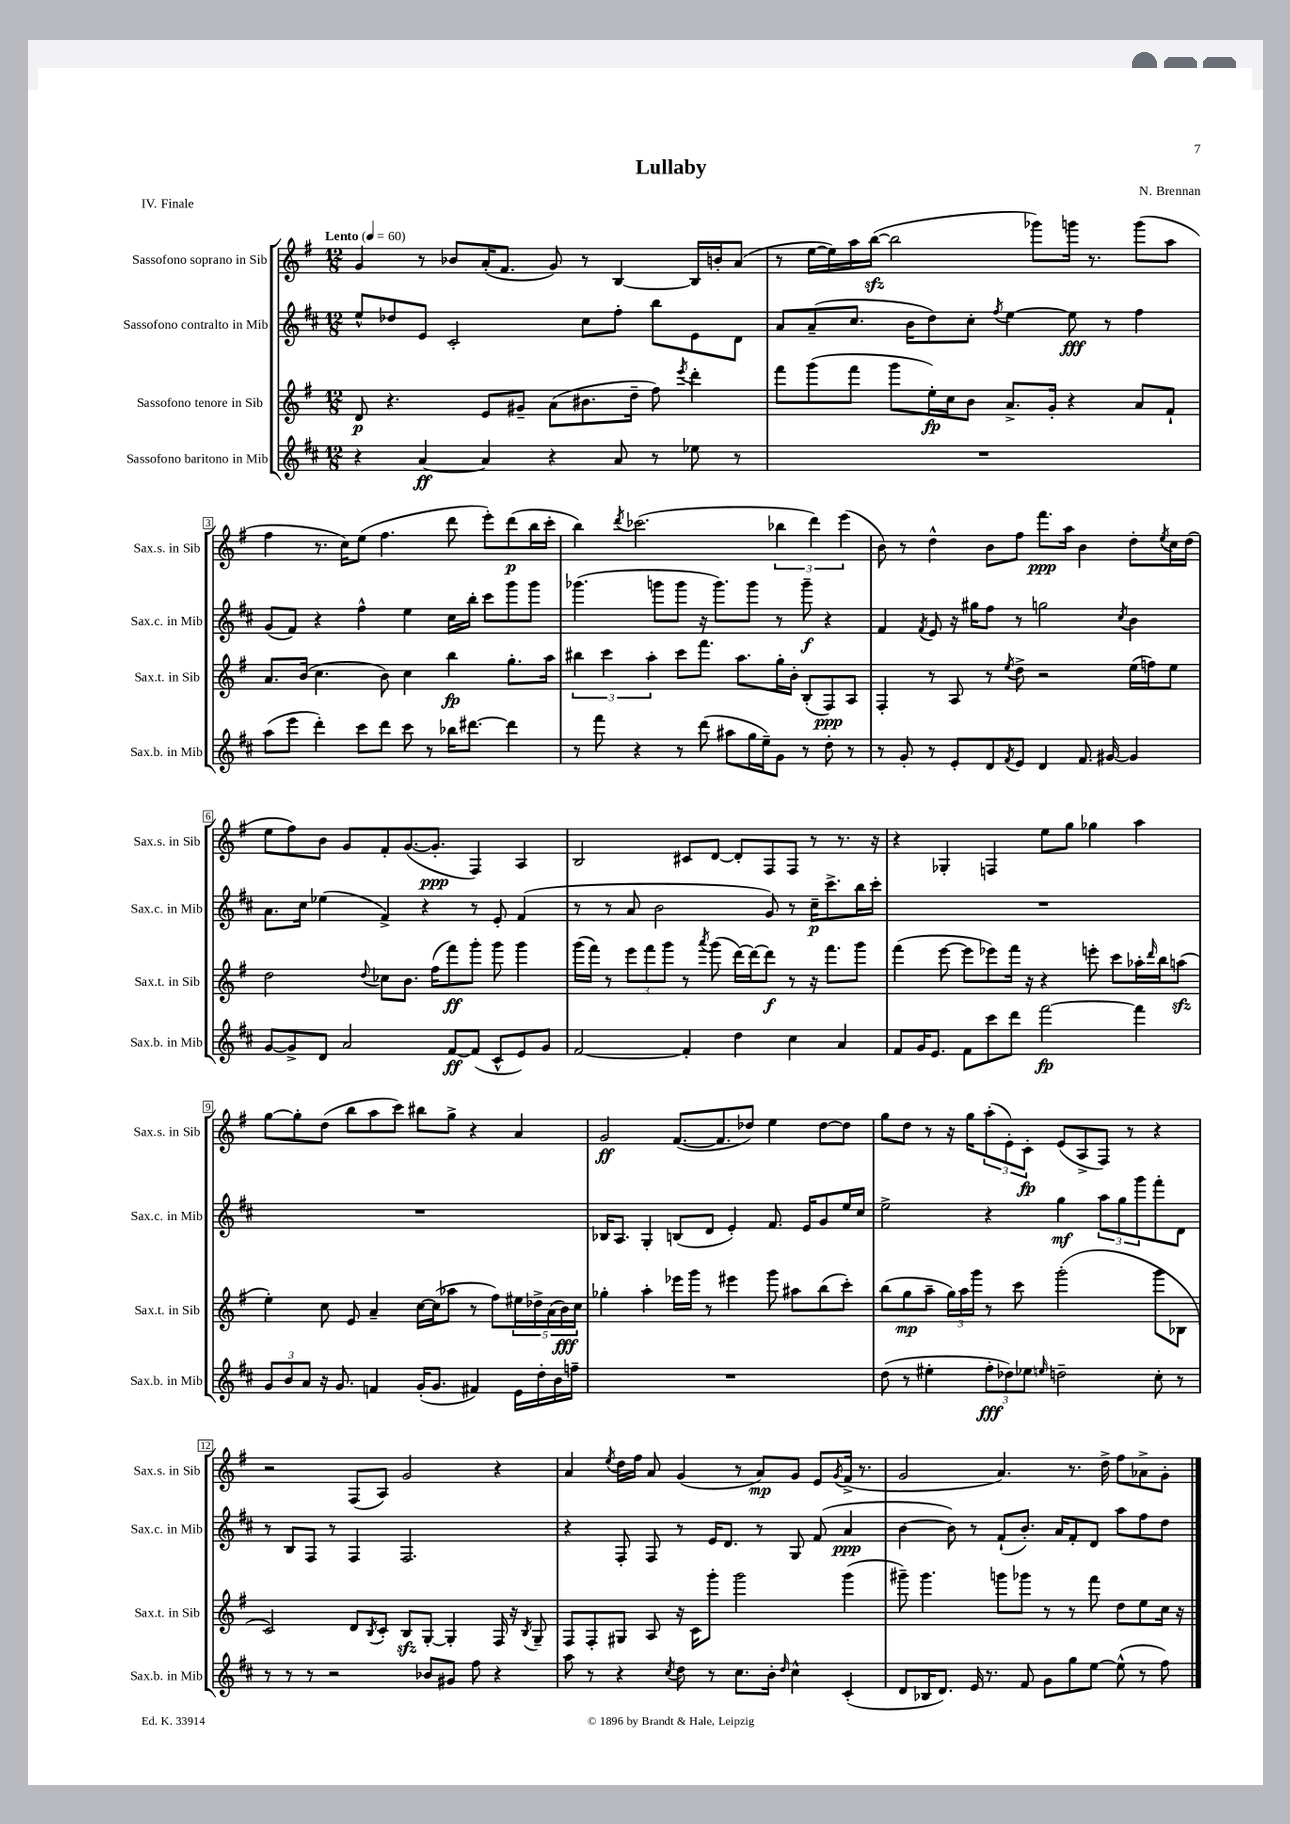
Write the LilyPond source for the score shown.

\header { title = "Lullaby" composer = "N. Brennan" piece = "IV. Finale" }
<<
\new StaffGroup <<
\new Staff = "s0" \with { instrumentName = "Sassofono soprano in Sib" shortInstrumentName = "Sax.s. in Sib" } {
    \clef treble \key g \major \numericTimeSignature \time 12/8 \tempo "Lento" 4 = 60
    g'4 r8 bes'8 a'16-.( fis'8. g'8) r8 b4~ b16 b'16-. a'8( |
    r8 e''16~ e''16) a''16 b''16~\sfz( b''2 ges'''8) g'''16 r8. g'''8( a''8 |
    fis''4 r8. c''16) e''8( fis''4. d'''8 e'''8-.) d'''8\p( b''16 c'''16-. |
    b''4) \acciaccatura { d'''8 } ces'''2.( \tuplet 3/2 { bes''4 d'''4) e'''4( } |
    b'8) r8 d''4-^ b'8 fis''8 fis'''8.\ppp a''16 b'4 d''8-. \acciaccatura { e''8 } c''16 d''16( |
    e''8 fis''8) b'8 g'8 fis'8-. g'8.~( g'8.-.\ppp fis4) a4 |
    b2 cis'8 d'8~ d'8-. fis8 fis8 r8 r8. r16 |
    r4 ges4-. f4 e''8 g''8 ges''4 a''4 |
    g''8~ g''8-. d''8( b''8 a''8 c'''8) bis''8 g''8-> r4 a'4 |
    g'2\ff fis'8.~( fis'8. des''8) e''4 des''8~ des''8 |
    g''8 d''8 r8 r16 g''16 \tuplet 3/2 { a''8-.( e'8-.) c'8-.\fp } e'8( a8-> fis8) r8 r4 |
    r2 fis8( a8) g'2 r4 |
    a'4 \acciaccatura { e''8 } d''16 fis''16 a'8 g'4( r8 a'8\mp) g'8 e'8 \acciaccatura { g'8 } fis'16->( r8. |
    g'2 a'4.) r8. d''16-> fis''8 aes'8-> g'8-. \bar "|." |
}
\new Staff = "s1" \with { instrumentName = "Sassofono contralto in Mib" shortInstrumentName = "Sax.c. in Mib" } {
    \clef treble \key d \major \numericTimeSignature \time 12/8
    e''8-^ des''8 e'8 cis'2-. cis''8 fis''8-. b''8 e'8 d'8 |
    a'8 a'8--( cis''8. b'16 d''8) cis''8-. \acciaccatura { fis''8 } e''4~ e''8\fff r8 fis''4 |
    g'8( fis'8) r4 fis''4-^ e''4 cis''16 b''16-. cis'''8 g'''8 g'''8 |
    ges'''4.( g'''8 g'''8 r16 g'''8.) g'''8 r8 g'''8--\f r4 |
    fis'4 \acciaccatura { fis'8 } e'8 r16 gis''16 fis''8 r8 g''2 \acciaccatura { cis''8 } b'4 |
    a'8. cis''16 ees''4( fis'4->) r4 r8 e'8-. fis'4( |
    r8 r8 a'8 b'2 g'8) r8 cis''16--\p cis'''8.-> b''16 cis'''16-. |
    R1. |
    R1. |
    bes16 a8. g4-. b8( d'8 e'4-.) fis'8. e'16 g'8 e''16 cis''16 |
    e''2-> r4 g''4\mf \tuplet 3/2 { a''8 g''8 g'''8 } fis'''8-. d'8 |
    r8 b8 fis8 r8 fis4 fis2. |
    r4 fis8-. fis8 r8 e'16 d'8. r8 g8 fis'8( a'4\ppp |
    b'4~ b'8) r8 fis'8-!( b'8.-.) a'16 fis'8-. d'8 a''8 fis''8 d''8 \bar "|." |
}
\new Staff = "s2" \with { instrumentName = "Sassofono tenore in Sib" shortInstrumentName = "Sax.t. in Sib" } {
    \clef treble \key g \major \numericTimeSignature \time 12/8
    d'8\p r4. e'8 gis'8-- a'8( bis'8. d''16-- fis''8) \acciaccatura { e'''8 } d'''4-. |
    fis'''8 g'''8( fis'''8 g'''8 e''16-.\fp) c''16 b'8 a'8.-> g'16-. r4 a'8 fis'8-! |
    a'8. b'16( c''4. b'8) c''4 b''4\fp g''8.-. a''16 |
    \tuplet 3/2 { bis''4 c'''4 a''4-. } c'''8 fis'''8. a''8. g''16-. b'16-. b8-.( fis8\ppp) a8 |
    fis4-. r8 a8 r8 \acciaccatura { e''8 } d''8-> r2 e''16( f''16) e''8 |
    d''2 \appoggiatura { d''8 } ces''8 b'8. fis''16( fis'''8\ff) g'''8-. g'''8 g'''4 |
    g'''16( fis'''16) r8 \tuplet 3/2 { e'''8 fis'''8 g'''8 } r8 \acciaccatura { a'''8 } g'''8( d'''16~) d'''16~ d'''8\f r8 r16 fis'''8. g'''8 |
    fis'''4( e'''8~ e'''8 ees'''8) fis'''16 r16 r4 e'''8-. c'''8 aes''16-. \grace { d'''16 } b''16 a''8\sfz( |
    e''4-.) c''8 e'8 a'4-- c''16~ c''16( aes''8 r8 fis''8) \tuplet 5/4 { eis''16 des''16-> a'16( b'16\fff) c''16 } |
    ges''4-. a''4-. ees'''16 g'''16 r8 eis'''4 g'''8 ais''8 b''8( c'''8-.) |
    b''8( g''8\mp a''8-- \tuplet 3/2 { g''16) a''16 g'''16 } r8 c'''8 g'''2-.( g'''8 bes8 |
    c'2) d'8 \acciaccatura { b8 } c'8-. b8\sfz g8~-. g4-. fis16 r16 \acciaccatura { b8 } g8-- |
    fis8 fis8-. gis8 a8 r16 c'16 g'''8-. g'''2 g'''4( |
    gis'''8--) gis'''4. g'''8 ges'''8 r8 r8 fis'''8 d''8 e''8 c''16 r16 \bar "|." |
}
\new Staff = "s3" \with { instrumentName = "Sassofono baritono in Mib" shortInstrumentName = "Sax.b. in Mib" } {
    \clef treble \key d \major \numericTimeSignature \time 12/8
    r4 a'4~\ff a'4 r4 a'8 r8 ees''8 r8 |
    R1. |
    a''8( e'''8 d'''4-.) cis'''8 d'''8 cis'''8 r8 bes''16 dis'''8.~ dis'''4 |
    r8 fis'''8 r4 r8 d'''8( ais''8 g''16 e''16--) g'8 r8 d''8-. r8 |
    r8 g'8-. r8 e'8-. d'8 \acciaccatura { fis'8 } e'8 d'4 fis'8. gis'16~ gis'4 |
    g'8~ g'8-> d'8 a'2 fis'8~\ff fis'8( cis'8-^ e'8) g'8 |
    fis'2~ fis'4-. d''4 cis''4 a'4 |
    fis'8 g'16 e'8. fis'8 cis'''8 d'''8 fis'''2~\fp fis'''4 |
    \tuplet 3/2 { g'8 b'8 a'8 } r16 g'8. f'4 g'16-.( g'8. fis'4) e'16 d''16-. b'16 f''16-- |
    R1. |
    d''8( r8 eis''4-. \tuplet 3/2 { fis''8-.\fff des''8) ees''8 } \grace { e''16 } d''2-- cis''8-. r8 |
    r8 r8 r8 r2 bes'8 gis'8 fis''8 r4 |
    a''8 r8 r4 \acciaccatura { cis''8 } d''8 r8 cis''8. b'16-. \grace { d''16 } cis''4-^ cis'4-.( |
    d'8 bes16 d'8.) e'16 r8. fis'8 g'8 g''8 e''8~ e''8-^( r8 fis''8) \bar "|." |
}
>>
>>
\layout { \context { \Score \override BarNumber.stencil = #(make-stencil-boxer 0.1 0.3 ly:text-interface::print) } }
